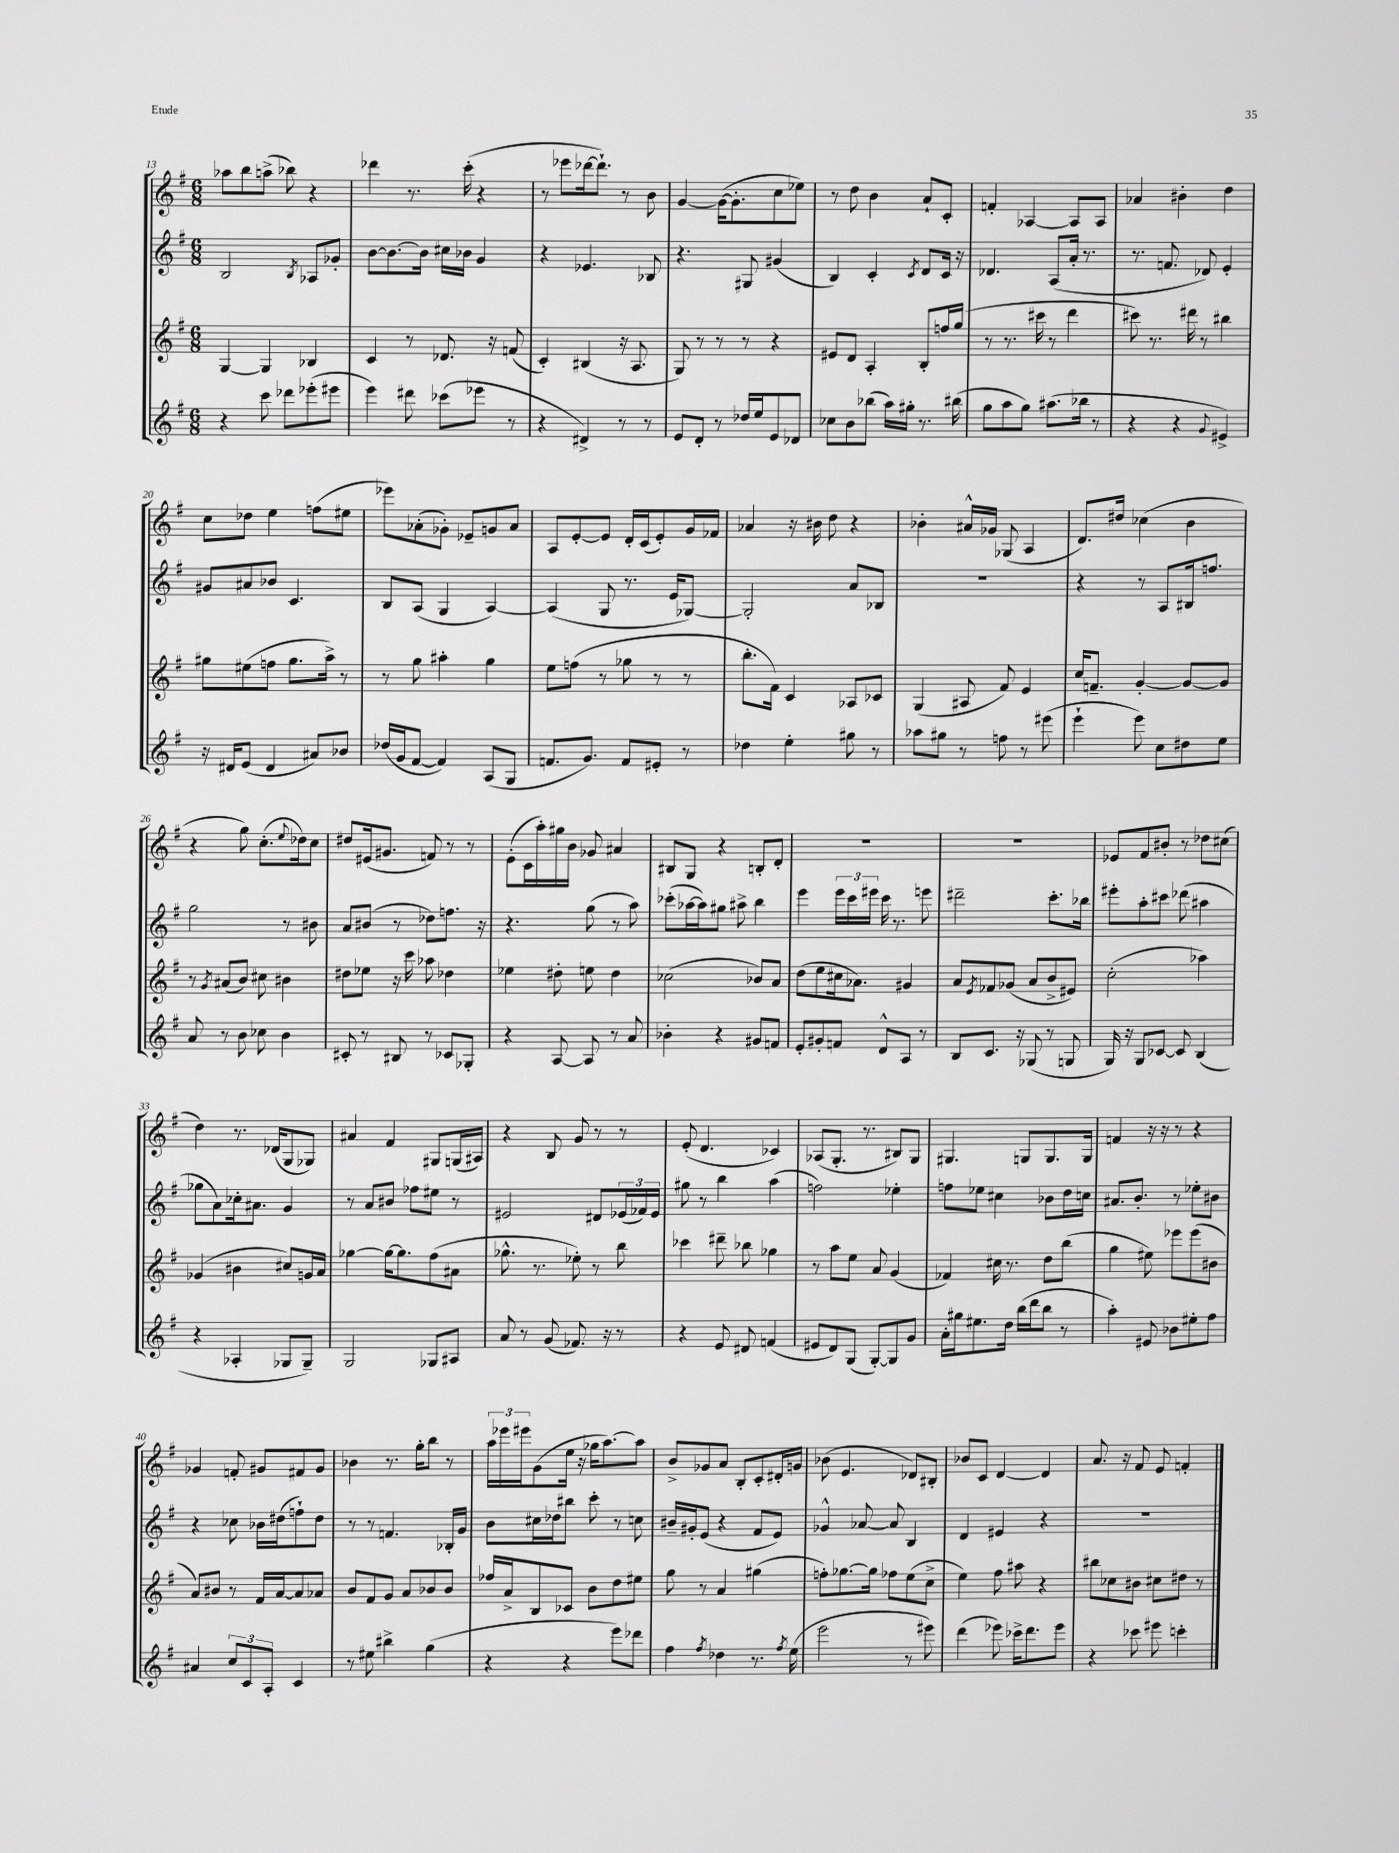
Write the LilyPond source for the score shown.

<<
\new StaffGroup <<
\new Staff = "s0" {
    \clef treble \key g \major \numericTimeSignature \time 6/8
    aes''8 b''8 a''8->( bes''8) r4 |
    des'''4 r8. c'''16-.( r4 |
    r8 ees'''8 des'''16~ des'''8.-!) r8 b'8 |
    g'4~ g'16~( g'8.-. c''8 ees''8) |
    r8 d''8 b'4 a'8-! c'8-. |
    f'4-. aes4~ aes8 aes8 |
    aes'4 bis'4-. d''4 |
    c''8 des''8 e''4 f''8( eis''8 |
    ees'''8) aes'8-.( ges'8-.) ees'8-- g'8 aes'8 |
    a8 e'8~-. e'8 d'16-. c'16( e'8-.) g'16 fes'16 |
    aes'4 r16 bis'16 d''8 r4 |
    bes'4-. ais'16-^ ges'16 ges8( a4 |
    d'8.) dis''16 ces''4( b'4 |
    r4 g''8) c''8.-.( \appoggiatura { e''8 } des''16) c''8 |
    dis''8 eis'16( gis'8. f'8) r8 r8 |
    e'8-.( c'16 a''16-.) gis''16 b'16 ges'8 ais'4 |
    bis8 g8 r4 b8-. d'8-. |
    R2. |
    R2. |
    ees'8 fis'8 bis'8-. r8 des''8 cis''8( |
    d''4) r8. des'16( g8 ges8) |
    ais'4 fis'4 gis8 g16( ais16) |
    r4 b8 g'8 r8 r8 |
    e'8-.( d'4. ces'4) |
    aes8( g8.-. r8. bis8) g8 |
    gis4. g8 g8. g16 |
    f'4 r16 r16 r8 r4 |
    ges'4 f'8-. gis'8 fis'8 gis'8 |
    bes'4 r8. g''16-. b''8 r8 |
    \tuplet 3/2 { a''16 ees'''16 eis'''16 } g'8( e''16 r16 ges''16 a''8.~) a''8 |
    b'8-> ges'8 a'8 b8-. c'8-. dis'16-. g'16 |
    bes'8( e'4. des'8) bis8-. |
    bes'8 c'8 d'4~ d'4 |
    a'8. r16 fis'8 e'8 f'4-. \bar "|." |
}
\new Staff = "s1" {
    \clef treble \key g \major \numericTimeSignature \time 6/8
    b2 \acciaccatura { b8 } aes8 ges'8-. |
    b'8~ b'8.~ b'16 cis''16 bes'16 g'4 |
    r4 ees'4. bes8 |
    r4. gis8 gis'4( |
    b4) c'4-. \acciaccatura { c'8 } d'8 c'16 r16 |
    des'4. a8( a'16-. r8. |
    r8. f'8. des'8) e'4-. |
    gis'8 ais'8 bes'8 c'4. |
    b8 a8( g4 a4~) |
    a4( g8 r8. e'16 ges8~) |
    ges2-. a'8 bes8 |
    R2. |
    r4 r8 a8 bis16 f''8. |
    g''2 r8 bis'8 |
    a'8 bis'8( r8 des''8) f''8. r16 |
    r4. g''8( r8 a''8) |
    ces'''8-.( aes''16~ aes''16) gis''8 ais''8-> b''4 |
    e'''4 \tuplet 3/2 { e'''16 c'''16 eis'''16 } c'''16 r8. e'''8 |
    dis'''2-- c'''8.-. bes''16 |
    eis'''8-. a''8-. cis'''8 des'''8( ais''4 |
    ges''8 a'8) ces''16-. ais'8. g'4 |
    r8 a'8 bis'8 fes''8 eis''8 r8 |
    eis'2 dis'8 \tuplet 3/2 { ees'16( fes'16) ees'16 } |
    gis''8 r8 b''4 a''4( |
    f''2) ees''4-. |
    f''8 ees''8 cis''4 bes'8 d''16 c''16 |
    ais'8. b'8.-. r8 ees''8-. bis'8 |
    r4 ces''8 bes'16 dis''16( f''8-!) dis''8 |
    r8 r8 f'4. bes16-. g'16 |
    b'8 cis''16 des''16 bis''8 c'''8-. r8 c''8 |
    bis'16-- gis'16-. e'8( r4 fis'8 e'8) |
    ges'4-^ aes'8~ aes'8 b4 |
    d'4 eis'4 r4 |
    R2. \bar "|." |
}
\new Staff = "s2" {
    \clef treble \key g \major \numericTimeSignature \time 6/8
    g4~ g4 bes4 |
    c'4 r8 des'8. r16 f'8( |
    c'4-.) bis4( r16 a8. |
    g8) r8 r8 r8 r4 |
    eis'8 d'8 a4-. b8-. f''16 g''16( |
    r8 r8. cis'''16 r8 d'''4 |
    cis'''8) r8. dis'''16 r8 bis''4 |
    gis''8 eis''8( f''8 gis''8. a''16->) r8 |
    r8 g''8 ais''4-. g''4 |
    e''8 f''8( r8 ges''8 r8 r8 |
    b''8.-. fis'16) c'4 aes8 ces'8 |
    g4( ais8 fis'8) e'4 |
    c''16 f'8.-- g'4~-. g'8~ g'8 |
    r8 \acciaccatura { g'8 } ais'8( b'8) cis''8 bis'4 |
    dis''8 ees''8 r16 c'''16 aes''8 des''4 |
    ees''4 dis''8-. e''8 dis''4 |
    ces''2( bes'8) a'8 |
    d''8( e''8 cis''16 aes'8.) gis'4 |
    a'8 \acciaccatura { e'8 } fes'8 ges'8( a'8 b'8-> eis'8) |
    c''2-.( aes''4) |
    ges'4( bis'4 cis''8) g'16 a'16 |
    ges''4~ ges''16~ ges''8. fis''8( ais'8 |
    ges''8.-^ r8. ees''8-.) r8 b''8 |
    ces'''4 dis'''8-- bes''8 ges''4 |
    r8 a''8 e''8 a'8 g'4( |
    fes'4) cis''16 r8. d''8 b''8( |
    g''4 eis''8) ees'''8 ees'''8( bis'8 |
    a'8) bis'8 r8 fis'16 a'16~ a'8 aes'8 |
    b'8 fis'8 g'8 a'8 bes'8 bes'8 |
    fes''16 a'16-> b8 ces'8 b'8 d''8 eis''8 |
    g''8 r8 a'4 gis''4( |
    f''8-.) ges''8.~ ges''16 fes''8 e''8( c''8-> |
    e''4) fis''8 ais''8 r4 |
    bis''8 ces''8 bis'8 cis''8 dis''8 r8 \bar "|." |
}
\new Staff = "s3" {
    \clef treble \key g \major \numericTimeSignature \time 6/8
    r4 c'''8 des'''8 ees'''8-.( eis'''8 |
    e'''4) dis'''8 ces'''8( ees'''8 r8 |
    r4 dis'4->) r8 r8 |
    e'8 d'8-. r8 des''16 e''16 e'8 des'8 |
    ces''8 b'8 bes''8( a''16) gis''16-. r8. bis''16( |
    g''8 a''8 g''8) ais''8.( bes''16 r8 |
    r4 r4 \appoggiatura { g'8 } eis'4->) |
    r16 dis'16 e'8( dis'4 ais'8) bes'8 |
    des''16( g'16 fis'8~ fis'4) a8( g8 |
    f'8. g'8.) f'8 eis'8-. r8 |
    des''4 e''4-. gis''8 r8 |
    aes''8 gis''8 r8 f''8 r8 eis'''8( |
    e'''4-! e'''8) c''8 dis''8 e''8 |
    a'8 r8 b'8 ces''8 b'4 |
    cis'8-. r8 bis8 r8 ces'8 ges8-. |
    r4 a8~ a8 r8 a'8 |
    bes'4-. r4 gis'8 f'8 |
    e'8-. gis'8-. f'8 d'8-^ a8 r8 |
    b8 c'8. r16 ges8( r8 g8 |
    g16) r16 g8 ces'8~ ces'8 b4( |
    r4 aes4-. ges8 ges8--) |
    g2 ges8 ais8 |
    a'8 r8 g'8( fes'8.) r16 r8 |
    r4 e'8 dis'8 f'4( |
    eis'8 d'8) g8( g8~-.) g8 g'8 |
    a'16-. gis''16 eis''8. d''16 b''16( d'''16 b''8 r8 |
    a''4-.) eis'8 bes'8 eis''8-. fis''8 |
    ais'4 \tuplet 3/2 { c''8 c'8 a8-. } c'4 |
    r8 eis''8 bis''4-> g''4( |
    r4 r4 e'''8) des'''8 |
    fis''4 \acciaccatura { fis''8 } des''4 r8. \acciaccatura { fis''8 } e''16( |
    e'''2 r8 eis'''8) |
    d'''4( ees'''8) ces'''16-> d'''8. ees'''8 |
    r4 ces'''8 eis'''8 c'''4-. \bar "|." |
}
>>
>>
\layout { \context { \Score currentBarNumber = #13 } }
